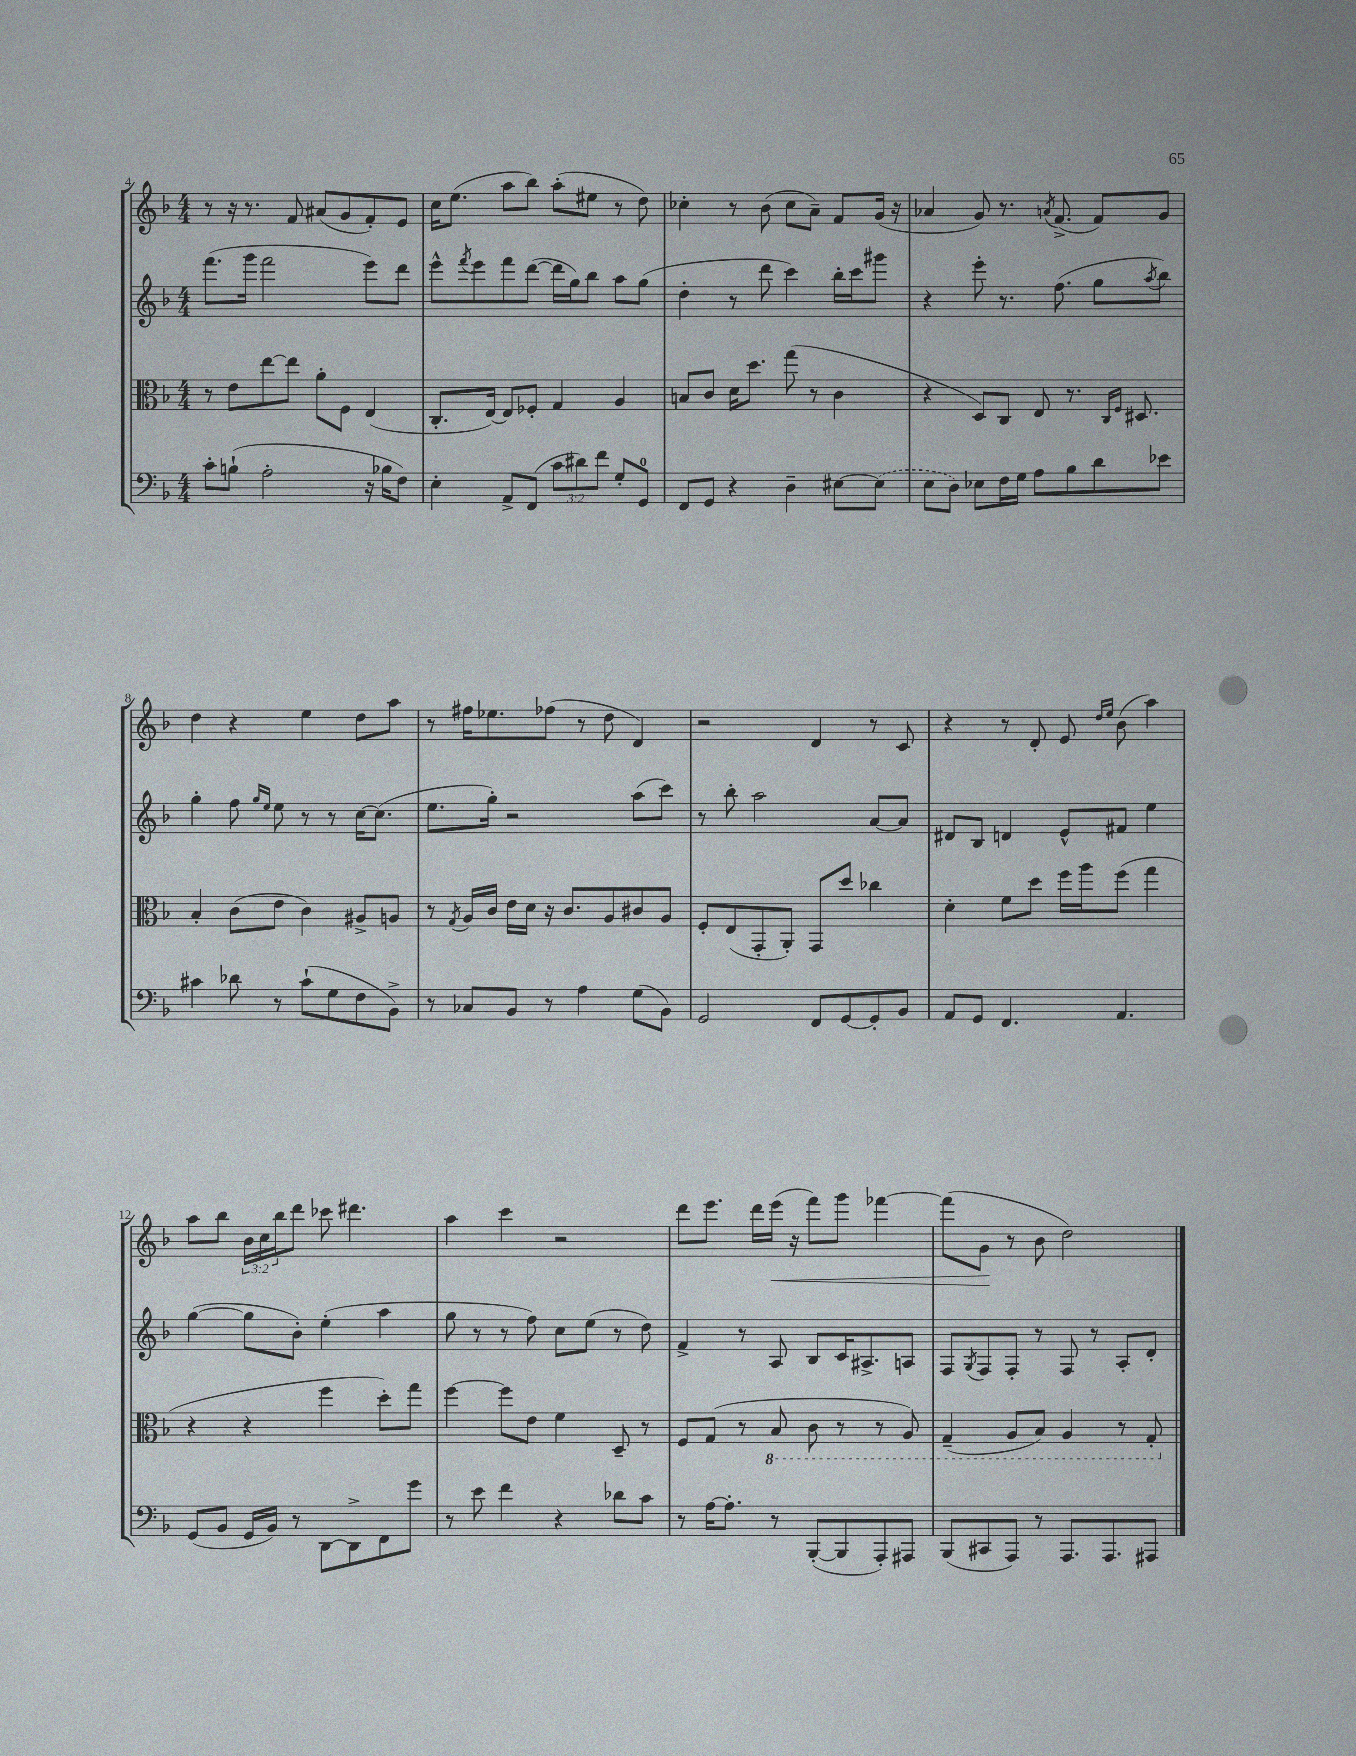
<<
\new StaffGroup <<
\new Staff = "s0" {
    \clef treble \key f \major \numericTimeSignature \time 4/4 \override Staff.TupletNumber.text = #tuplet-number::calc-fraction-text
    r8 r16 r8. f'8 ais'8( g'8 f'8-.) e'8 |
    c''16 e''8.( a''8 bes''8) a''8-.( eis''8 r8 d''8) |
    ces''4-. r8 bes'8( ces''8 a'8--) f'8 g'16( r16 |
    aes'4 g'8) r8. \acciaccatura { a'8 } f'8.->( f'8) g'8 |
    d''4 r4 e''4 d''8 a''8 |
    r8 fis''16 ees''8. fes''8( r8 d''8 d'4) |
    r2 d'4 r8 c'8 |
    r4 r8 d'8-. e'8 \grace { d''16 e''16 } bes'8( a''4) |
    a''8 bes''8 \tuplet 3/2 { bes'16 c''16 bes''16 } d'''8 ces'''8 dis'''4. |
    a''4 c'''4 r2 |
    d'''8 e'''8. d'''16 e'''16\<( r16 f'''8) g'''8 fes'''4~ |
    fes'''8( g'8\! r8 bes'8 d''2) \bar "|." |
}
\new Staff = "s1" {
    \clef treble \key f \major \numericTimeSignature \time 4/4
    f'''8.( g'''16 f'''2 e'''8) d'''8 |
    e'''8-^ \acciaccatura { f'''8 } e'''8 f'''8 d'''8~( d'''16 g''16) bes''8 a''8 g''8( |
    d''4-. r8 d'''8 c'''4) bes''16-. c'''16 gis'''8 |
    r4 e'''8-. r8. f''8.( g''8 \acciaccatura { a''8 } bes''8) |
    g''4-. f''8 \grace { g''16 e''16 } e''8 r8 r8 c''16~ c''8.( |
    e''8. g''16-.) r2 a''8( c'''8) |
    r8 bes''8-. a''2 a'8~ a'8 |
    dis'8 bes8 d'4 e'8-^ fis'8 e''4 |
    g''4~( g''8 bes'8-.) e''4-.( a''4 |
    g''8 r8 r8 f''8) c''8 e''8( r8 d''8) |
    f'4-> r8 a8 bes8 c'16 ais8.-> a8 |
    f8 \acciaccatura { g8 } f8 f8-. r8 f8 r8 a8-. d'8-. \bar "|." |
}
\new Staff = "s2" {
    \clef alto \key f \major \numericTimeSignature \time 4/4
    r8 e'8 e''8~ e''8 a'8-. f8 e4( |
    c8.-. e16~) e8 fes8-. g4 a4 |
    b8 c'8 d'16 d''8. g''8( r8 c'4 |
    r4 d8) c8 e8 r8. \grace { c16 f16 } dis8. |
    bes4-. c'8( e'8 c'4) ais8-> a8 |
    r8 \acciaccatura { g8 } a16 c'16 e'16 d'16 r16 c'8. a8 cis'8 a8 |
    f8-. e8( g,8-. a,8-.) g,8 d''8 ces''4 |
    d'4-. f'8 d''8 f''16 a''16 f''8( g''4 |
    r4 r4 f''4 d''8-.) g''8 |
    f''4~ f''8 e'8 f'4 d8-- r8 |
    f8 g8( r8 \ottava #-1 bes,8 c8 r8 r8 a,8) |
    g,4--( a,8 bes,8) a,4 r8 g,8-. \ottava #0 \bar "|." |
}
\new Staff = "s3" {
    \clef bass \key f \major \numericTimeSignature \time 4/4 \override Staff.TupletNumber.text = #tuplet-number::calc-fraction-text
    c'8-. b8-!( a2-. r16 bes16 f8) |
    e4-. a,8-> f,8( \tuplet 3/2 { c'8 dis'8) f'8 } g8-. g,8-0 |
    f,8 g,8 r4 d4-- eis8~ \once \slurDashed eis8( |
    e8 d8) ees8 f16 g16 a8 bes8 d'8 ees'8 |
    cis'4 des'8 r8 cis'8-!( g8 f8 bes,8->) |
    r8 ces8 bes,8 r8 a4 g8( bes,8) |
    g,2 f,8 g,8~ g,8-. bes,8 |
    a,8 g,8 f,4. a,4. |
    g,8( bes,8 g,16 bes,16) r8 d,8~ d,8-> f,8 g'8 |
    r8 e'8 f'4 r4 des'8 c'8 |
    r8 a16~ a8.-. r8 bes,,8~-.( bes,,8 a,,8-.) ais,,8 |
    bes,,8( cis,8 a,,8) r8 a,,8. a,,8. ais,,8 \bar "|." |
}
>>
>>
\layout { \context { \Score currentBarNumber = #4 } }
